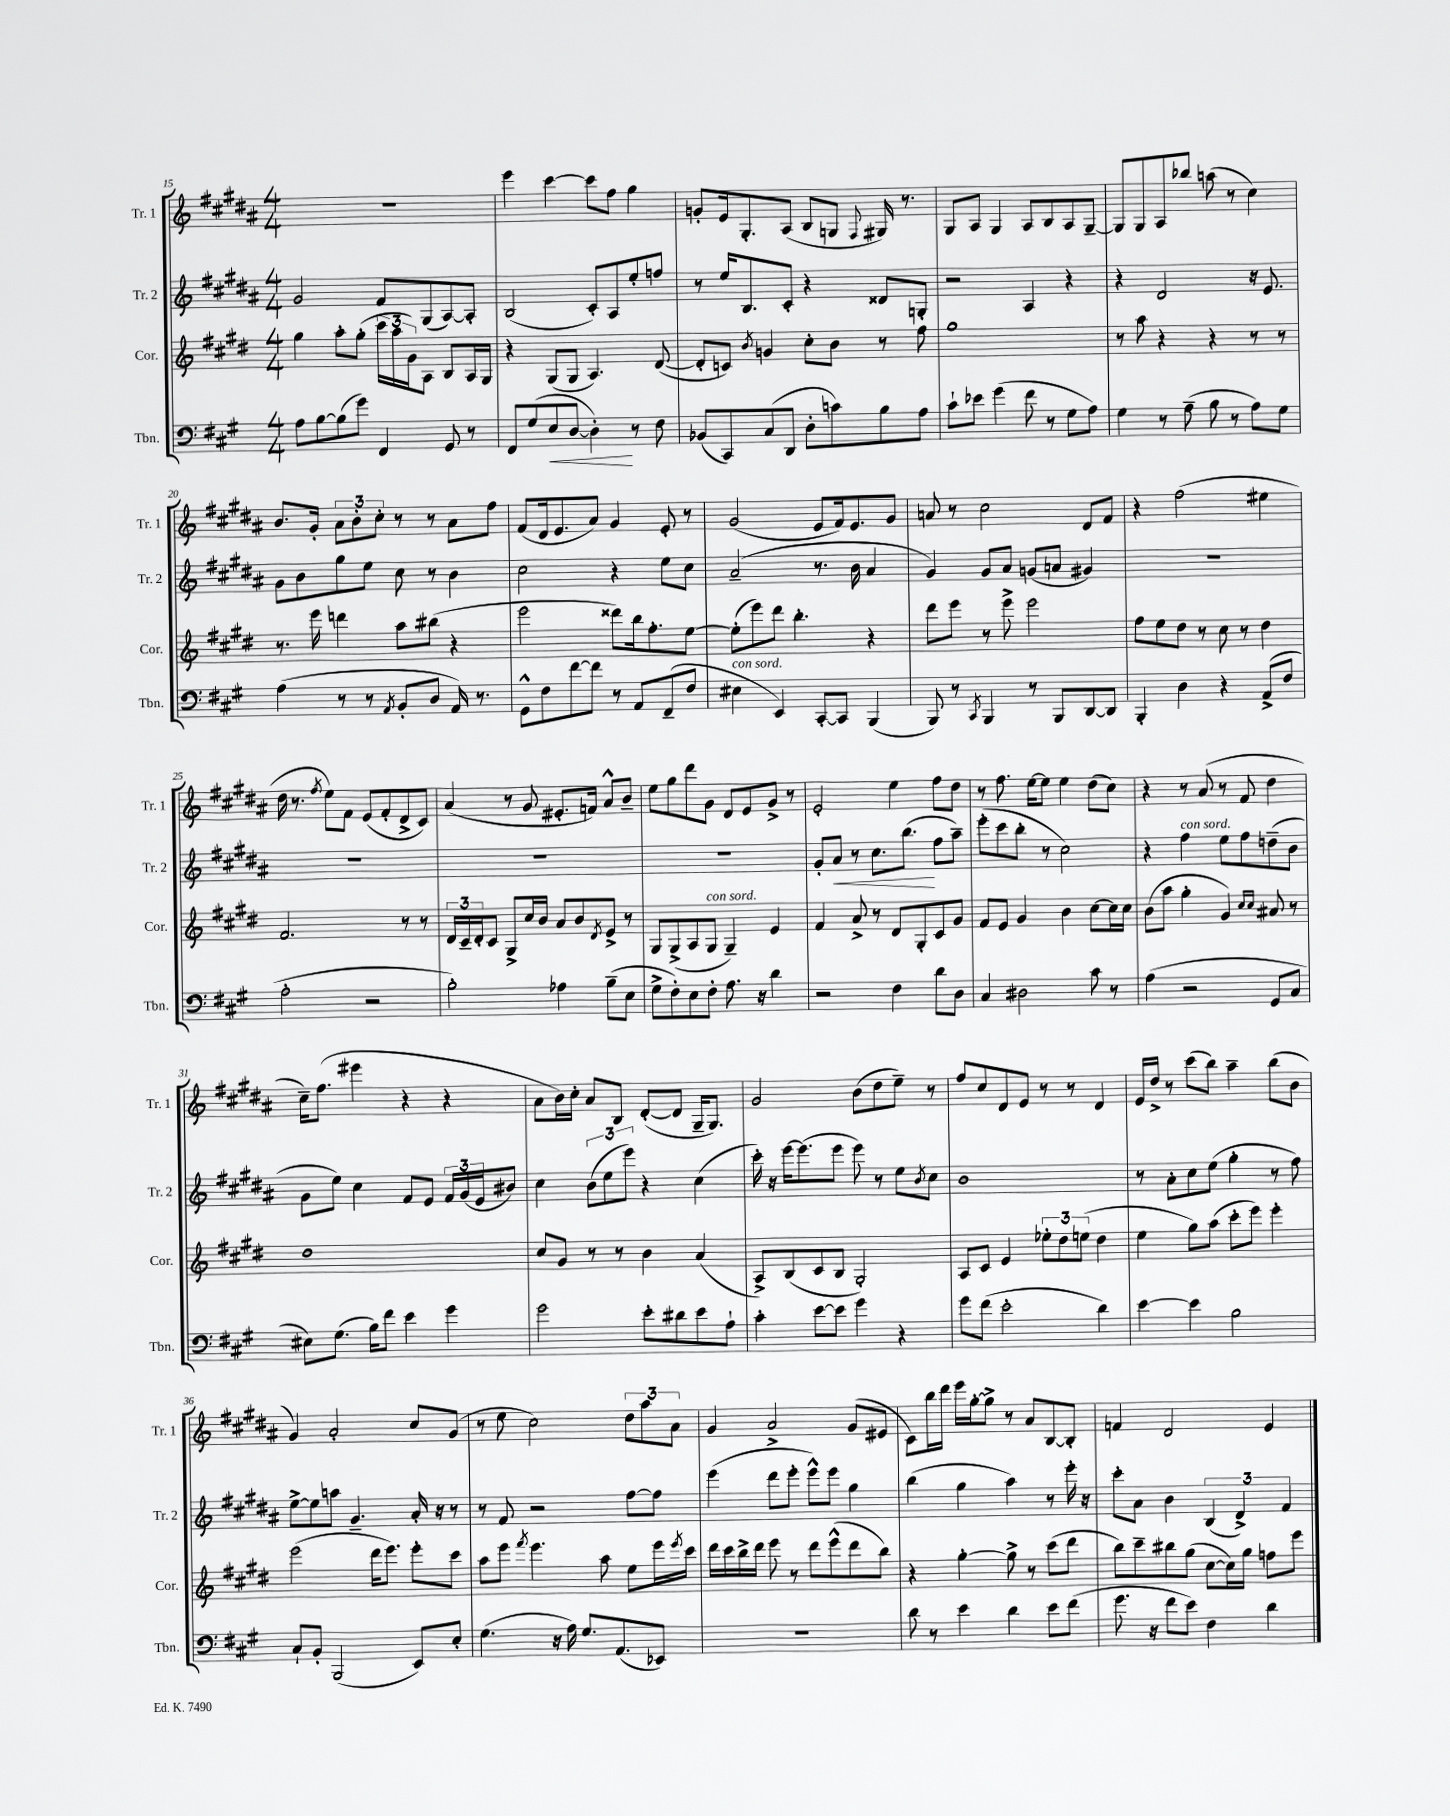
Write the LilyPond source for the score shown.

<<
\new StaffGroup <<
\new Staff = "s0" \with { instrumentName = "Tr. 1" shortInstrumentName = "Tr. 1" } {
    \clef treble \key b \major \numericTimeSignature \time 4/4
    r1 |
    e'''4 cis'''4~ cis'''8 fis''8 gis''4 |
    g'8-. e'16 gis8.-. ais8( b8 g8 \appoggiatura { fis8 } gis16) r8. |
    gis8 ais8 gis4 ais8 b8 ais8 gis8~-- |
    gis8 gis8 ais8 bes''8 a''8( r8 cis''4) |
    b'8. gis'16-. \tuplet 3/2 { ais'8 b'8-. cis''8-. } r8 r8 ais'8 fis''8 |
    fis'8( dis'16 e'8. ais'8) gis'4 e'8-. r8 |
    gis'2( e'8 fis'16) e'8. gis'8 |
    a'8 r8 cis''2 dis'8 fis'8 |
    r4 fis''2( eis''4 |
    dis''16 r8. \acciaccatura { fis''8 } e''8) fis'8 e'8( fis'8-. dis'8-> cis'8) |
    ais'4( r8 gis'8 eis'8.-. f'16) ais'8-^ b'8-- |
    e''8 gis''8 dis'''8 gis'8 dis'8 e'8 gis'8-> r8 |
    e'2-. e''4 fis''8 dis''8 |
    r8 fis''8. e''16~ e''8 e''4 dis''8( cis''8) |
    r4 r8 ais'8( r8 fis'8 dis''4 |
    cis''16--) fis''8.( eis'''4 r4 r4 |
    ais'8 b'16) cis''16-. ais'8 b8 dis'8~-.( dis'8 gis16-- gis8.) |
    gis'2 b'8( dis''8 e''8--) r8 |
    fis''8 cis''8 dis'8 e'8 r8 r8 dis'4 |
    e'16 dis''16-> r8 cis'''8( b''8) ais''4-- b''8( b'8 |
    gis'4) ais'2-. cis''8 gis'8( |
    r8 e''8 cis''2) \tuplet 3/2 { dis''8 ais''8 ais'8 } |
    gis'4 ais'2-> gis'8( eis'8 |
    cis'8) b''16 dis'''16 e'''16 gis''16~-. gis''8-> r8 ais'8 b8~ b8-. |
    f'4 dis'2 e'4 \bar "|." |
}
\new Staff = "s1" \with { instrumentName = "Tr. 2" shortInstrumentName = "Tr. 2" } {
    \clef treble \key b \major \numericTimeSignature \time 4/4
    gis'2 fis'8 gis8( ais8~) ais8-. |
    b2( cis'8-.) ais8 e''8-. f''8 |
    r8 e''16 b8. cis'8-. r4 disis'8 g8-. |
    r2 ais4 r4 |
    r4 dis'2 r16 e'8. |
    gis'8 b'8 gis''8 e''8 cis''8 r8 b'4 |
    cis''2 r4 e''8 cis''8 |
    ais'2--( r8. b'16 ais'4 |
    gis'4) gis'8 ais'8 g'8( a'8 gis'4) |
    R1 |
    R1 |
    R1 |
    R1 |
    gis'8-. ais'8\< r8 cis''8. b''8.\!( fis''8 ais''8--) |
    e'''8-.( cis'''8 b''8-. r8 cis''2) |
    r4 fis''4^\markup { \italic "con sord." } e''8 fis''8 d''8--( b'8 |
    gis'8 e''8) cis''4 fis'8 e'8 \tuplet 3/2 { fis'16 gis'16( e'16 } bis'8) |
    cis''4 \tuplet 3/2 { b'8( e''8 e'''8) } r4 cis''4( |
    cis'''16-.) r16 e'''16~ e'''8.( e'''8 e'''8) r8 e''8 \acciaccatura { b'8 } cis''8 |
    b'1 |
    r8 ais'8-. cis''8 e''8( gis''4-. r8 fis''8) |
    e''8~-> e''8 a''8 gis'4.-- ais'16-. r16 r8 |
    r8 fis'8 r2 fis''8~ fis''8 |
    e'''4( dis'''8 e'''8-. e'''8-^) e'''8 gis''4 |
    b''4( gis''4 ais''4) r8 e'''16-. r16 |
    cis'''8-. ais'8 b'4 \tuplet 3/2 { b4( dis'4->) fis'4 } \bar "|." |
}
\new Staff = "s2" \with { instrumentName = "Cor." shortInstrumentName = "Cor." } {
    \clef treble \key e \major \numericTimeSignature \time 4/4
    gis''4 a''8-. gis''8-.( \tuplet 3/2 { cis'''16 a''16 gis'16) } a8 b8 a16 gis16 |
    r4 gis8( gis8 a4.) dis'8~( |
    dis'8-. c'8) \acciaccatura { b'8 } g'4 cis''8-. b'8 r8 fis''8 |
    gis''1 |
    r8 a''8 r4 r4 r8 r8 |
    r8. e'''16 d'''4 a''8 bis''8( r4 |
    e'''2 disis'''8) b''16 fis''8.-. e''8~ |
    e''8-.( e'''8) dis'''8 b''4.-. r4 |
    dis'''8 e'''8 r8 e'''8-> e'''2 |
    fis''8 e''8 dis''8 r8 cis''8 r8 dis''4 |
    fis'2. r8 r8 |
    \tuplet 3/2 { dis'16 cis'16-- dis'16-. } cis'8 gis8-> cis''16 b'16 a'8 b'8 \acciaccatura { dis'8 } e'8-> r8 |
    gis8 gis8->( a8 gis8^\markup { \italic "con sord." } gis4--) e'4 |
    fis'4 a'8-> r8 dis'8 gis8-. cis'8 gis'8 |
    fis'8 e'8 gis'4 b'4 cis''8~ cis''16 cis''16 |
    b'8( a''8 gis''4-. gis'4) \grace { cis''16 cis''16 } ais'8 r8 |
    dis''1 |
    cis''8 gis'8 r8 r8 b'4 a'4( |
    a8->) b8( cis'8 b8 gis2-.) |
    a8 cis'8 e'4 \tuplet 3/2 { ees''8-. dis''8 e''8( } dis''4 |
    e''4 gis''8) a''8( cis'''8-. e'''8) e'''4-. |
    e'''2( dis'''16 e'''8.) e'''8-. cis'''8 |
    a''8 e'''8 \acciaccatura { fis'''8 } e'''4. a''8 e''8 e'''16 \acciaccatura { e'''8 } cis'''16 |
    dis'''16 cis'''16 b''16-> dis'''16 e'''8 r8 dis'''8 e'''8-^( dis'''8 b''8) |
    r4 gis''4~-. gis''8-> r8 cis'''8( dis'''8 |
    b''8) cis'''8-- bis''8 gis''8( cis''8~ cis''16) gis''16 f''8 e'''8 \bar "|." |
}
\new Staff = "s3" \with { instrumentName = "Tbn." shortInstrumentName = "Tbn." } {
    \clef bass \key a \major \numericTimeSignature \time 4/4
    a8 b8~ b8( gis'8) fis,4 gis,8 r8 |
    fis,8 gis8( e8\< d8~ d4-.\!) r8 fis8 |
    bes,8( cis,8) cis8( d,8 d8-. c'8) b8 a8 |
    cis'8-! ees'8 gis'4( fis'8 r8 gis8 a8) |
    gis4 r8 a8--( b8 r8 a8) gis8 |
    a4( r8 r8 \acciaccatura { a,8 } b,8-. d8 a,16) r8. |
    gis,8-^ fis8 fis'8~ fis'8 r8 a,8 fis,8--( fis8 |
    eis4^\markup { \italic "con sord." } e,4) cis,8~-. cis,8 b,,4( |
    b,,8) r8 \acciaccatura { cis,8 } b,,4 r8 b,,8 d,8~ d,8 |
    b,,4-. d4 r4 a,8->( fis8 |
    a2-. r2 |
    b2-.) aes4 b8--( e8 |
    gis8-> fis8-.) e8 fis8-. a8. r16 d'4 |
    r2 fis4 d'8 d8 |
    cis4 dis2 cis'8 r8 |
    a4( r2 gis,8 cis8 |
    eis8) gis8.( b16) fis'8 e'4 gis'4 |
    gis'2 e'8-. dis'8 e'8 a8-! |
    cis'4-. e'8~ e'8 gis'4 r4 |
    gis'8 fis'8( e'2-. d'4) |
    e'4~ e'4 b2 |
    cis8-! b,8-. b,,2( e,8) e8-. |
    gis4.( r16 a16) gis8. a,8.( ees,8) |
    r1 |
    d'8 r8 e'4 d'4 e'8 fis'8( |
    gis'8. r16 fis'8 e'8) fis4 d'4 \bar "|." |
}
>>
>>
\layout { \context { \Score currentBarNumber = #15 } }
